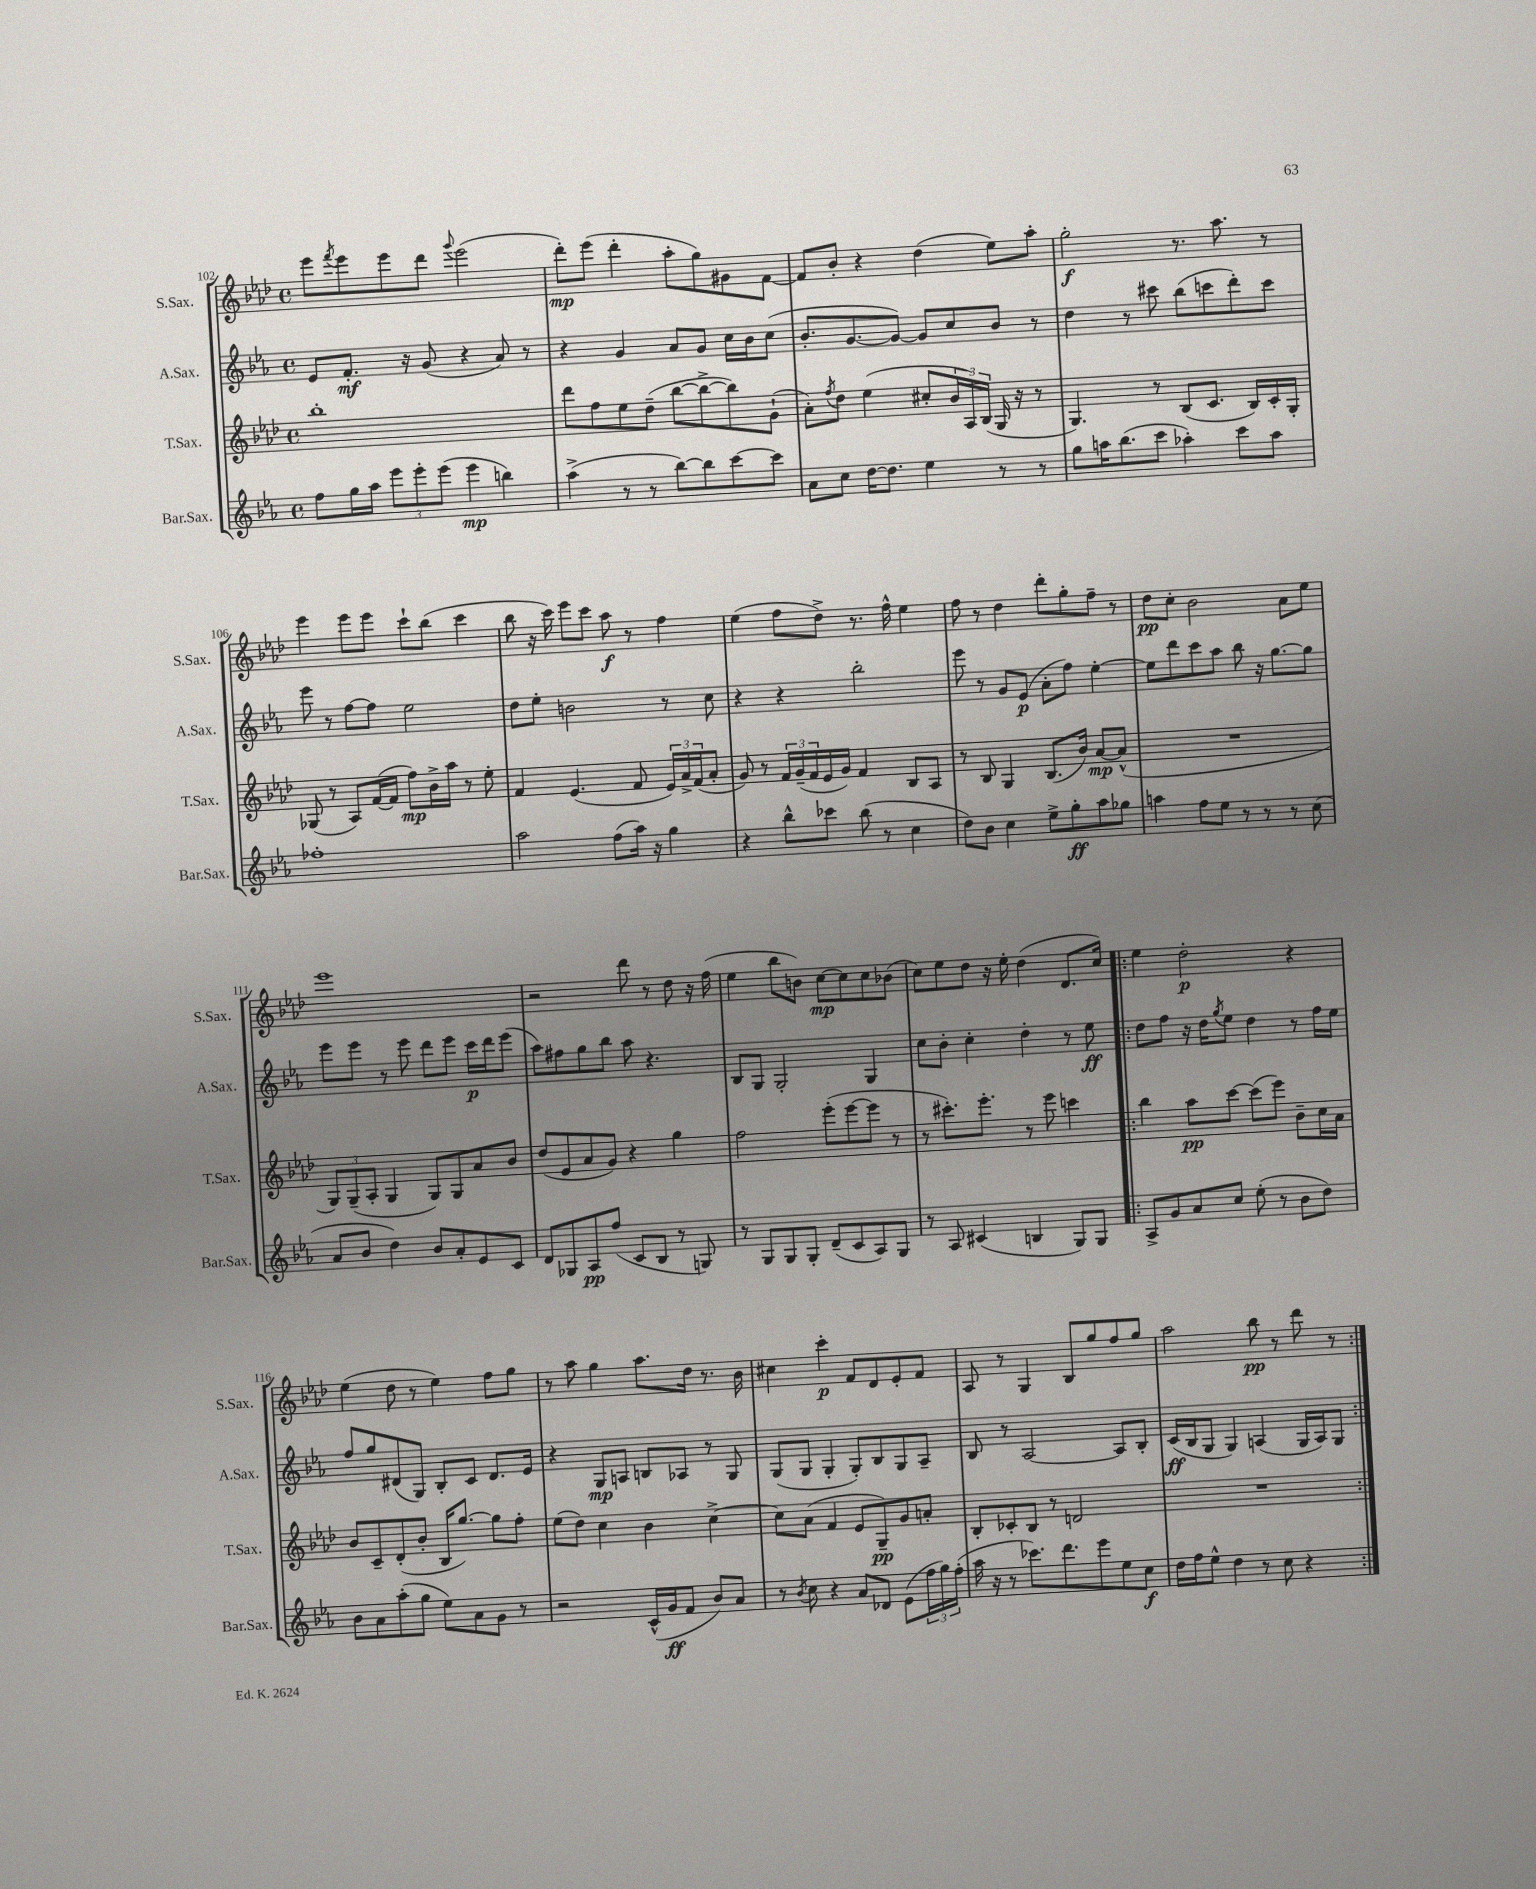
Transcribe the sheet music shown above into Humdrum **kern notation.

**kern	**kern	**kern	**kern
*staff4	*staff3	*staff2	*staff1
*clefG2	*clefG2	*clefG2	*clefG2
*k[b-e-a-]	*k[b-e-a-d-]	*k[b-e-a-]	*k[b-e-a-d-]
*M4/4	*M4/4	*M4/4	*M4/4
*met(c)	*met(c)	*met(c)	*met(c)
8ff	1bb-'	8e-	8eee-
.	.	.	8qfff
16gg	.	8.f'	8eee-
16aa-	.	.	.
12eee-	.	.	8eee-
.	.	16r	.
12eee-'	.	.	.
.	.	(8g	8ddd-
(12eee-	.	.	.
.	.	.	8qqggg
4eee-	.	4r	(2eee-
4bb)	.	8a-)	.
.	.	8r	.
=	=	=	=
(4aa-^	8ddd-	4r	8ddd-')
.	8ff	.	(8eee-
8r	8ee-	4g	4ddd-'
8r	(8dd-~	.	.
[8bb-)	[8bb-	8a-	8aa-'
8bb-]	8bb-^_	8g	8gg)
[8ccc	8bb-])	16cc	8g#
.	.	16b-	.
8ccc]	(8g`	(8cc	[8f
=	=	=	=
8a-	8a-')	8.b-'	8f]
.	8qff	.	.
8cc	8dd-	.	8b-'
.	.	[8.g	.
[16dd	(4ee-	.	4r
8.dd]	.	.	.
.	.	8g_)	.
4ee-	8cc#'	8g]	(4dd-
.	24b-	8cc	.
.	24A-)	.	.
.	(24B-	.	.
8r	16G	8b-	8ee-)
.	16r	.	.
8r	8r	8r	8aa-'
=	=	=	=
8gg	4.G)	4dd	2gg'
16aa	.	.	.
(8.bb-	.	.	.
.	.	8r	.
8ccc	8r	8ccc#	.
4aa-')	(8B-	(8bb-	8.r
.	8.c	8ccc	.
.	.	.	8.aa-
8ccc	.	8ddd')	.
.	16B-)	.	.
8aa-	16c'	8ccc	8r
.	16G'	.	.
=	=	=	=
1ff-'	(8G-	8eee-	4eee-
.	8r	8r	.
.	8A-)	[8ff	8eee-
.	([16f	8ff]	8eee-
.	16f]	.	.
.	8ff)	2ee-	8ccc`
.	16b-^	.	(8bb-
.	16aa-	.	.
.	8r	.	4ccc
.	8ee-'	.	.
=	=	=	=
2aa-	4f	8dd	8bb-
.	.	8ee-'	16r
.	.	.	16ccc)
.	(4.e-	2b	8eee-
.	.	.	8ccc
(8ff	.	.	8aa-
16aa-)	8f	.	8r
16r	.	.	.
4gg	24e-)	8r	4ff
.	24a-^	.	.
.	(24f	.	.
.	8a-'	8cc	.
=	=	=	=
4r	8g)	4r	(4ee-
.	8r	.	.
8bb-^^	24f	4r	8ff
.	(24g~	.	.
.	24f	.	.
8ccc-	16e-	.	8dd-^)
.	16g)	.	.
(8bb-	4f	2bb-'	8.r
8r	.	.	.
.	.	.	16ff^^
4cc	8B-	.	4ee-
.	8A-	.	.
=	=	=	=
8dd)	8r	8eee-	8ff
8b-	8B-	8r	8r
4cc	4G	8g	4dd-
.	.	(8e-	.
8ee-^	(8.B-	8a-'	8ddd-'
8gg'	.	8ff)	8gg'
.	16b-)	.	.
8aa-	[8a-	[4ee-'	8ff~
8gg-	(8a-^^]	.	8r
=	=	=	=
4aa	1r	8ee-]	8dd-
.	.	8ddd	8cc'
8ff	.	8ccc	2b-
8ee-	.	8aa-	.
8r	.	8bb-	.
8r	.	16r	.
.	.	[8.gg	.
8r	.	.	8a-
(8cc	.	8gg]	8ee-
=	=	=	=
8a-	12G)	8eee-	1eee-
.	(12G~	.	.
8b-	.	8eee-	.
.	12A-'	.	.
4dd)	4G	8r	.
.	.	8eee-	.
8b-	8G)	8ddd	.
8a-'	8G	8eee-	.
8e-	8a-	16ccc	.
.	.	16ddd	.
8c	8b-	(8eee-	.
=	=	=	=
8d	(8dd-	8aa-)	2r
8G-	8e-	8ff#	.
8A-	8a-	8gg	.
(8ff	8g)	8bb-	.
8c	4r	8aa-	8ddd-
8B-	.	4.r	8r
8r	4gg	.	8dd-
8G)	.	.	16r
.	.	.	(16ff
=	=	=	=
8r	2ff	8B-	4ee-
8G	.	8G	.
8G	.	2G'	8bb-
8G'	.	.	8b)
(8d~	(8eee-'	.	[8cc
8c	[8eee-	.	8cc]
8A-)	8eee-]	4G	8cc
8G	8r	.	(8b-
=	=	=	=
8r	8r	8cc	8cc)
8A-	8.ccc#')	8b-'	8ee-
(4c#	.	4cc'	8dd-
.	8.eee-'	.	.
.	.	.	16r
.	.	.	16ee-'
4B	8r	4dd'	(4dd-
.	8eee-	.	.
8G)	4ccc	8r	8.d-
8G	.	8ee-	.
.	.	.	16cc)
=!|:	=!|:	=!|:	=!|:
8A-^	4bb-	8dd	4ee-
8g	.	8ff	.
8a-	8aa-	16r	2dd-'
.	.	16dd	.
.	.	8qgg	.
8cc	[8ccc	8ee-	.
(8ee-'	(8ccc]	4dd	.
8r	8eee-)	.	.
8b-	8b-~	8r	4r
8dd)	16cc	16ff	.
.	16a-	16ee-	.
=	=	=	=
8b-	8b-	8ff	(4ee-
8a-	8c~	8gg	.
(8aa-'	(8d-'	(8d#	8dd-
8gg	8b-'	8G)	8r
8ee-)	16B-	8B-'	4ee-)
.	[8.gg)	.	.
8a-	.	8c	.
8g	8gg]	8.d#	8ff
8r	8ff'	.	8gg
.	.	16e-	.
=	=	=	=
2r	(8ee-	4r	8r
.	8dd-)	.	8aa-
.	4cc	8G	4gg
.	.	8A	.
(16c^^	4b-	8B	8.aa-
16g	.	.	.
8f	.	8A-	.
.	.	.	16dd-
8b-)	[4cc^	8r	8.r
8a-	.	8G	.
.	.	.	16b-
=	=	=	=
8r	8cc]	(8G	4cc#
8qb-	.	.	.
8cc	(8a-	8G	.
4r	4f	4G'	4ccc'
8a-	8e-	8G')	8f
8d-	8G~)	8B-	8d-
(8e-	8g	8G	8e-'
24ff	8a'	8A-~	8f
24gg)	.	.	.
(24ff'	.	.	.
=	=	=	=
16aa-	8B-'	8B-	8A-
16r	.	.	.
8r	8c-'	8r	8r
8.ccc-)	8B-	[2A-	4G
.	8r	.	.
8.ddd	.	.	.
.	2d	.	8B-
8eee-	.	.	8gg
8ee-	.	8A-]	8ff
8cc	.	8B-'	8gg
=	=	=	=
16dd	1r	(16c	2aa-
16ff	.	16B-	.
8ee-^^	.	8G	.
4dd	.	4G)	.
8r	.	(4A	8bb-
8cc	.	.	8r
4r	.	16G	8ddd-
.	.	16A)	.
.	.	8G	8r
==:|!	==:|!	==:|!	==:|!
*-	*-	*-	*-
